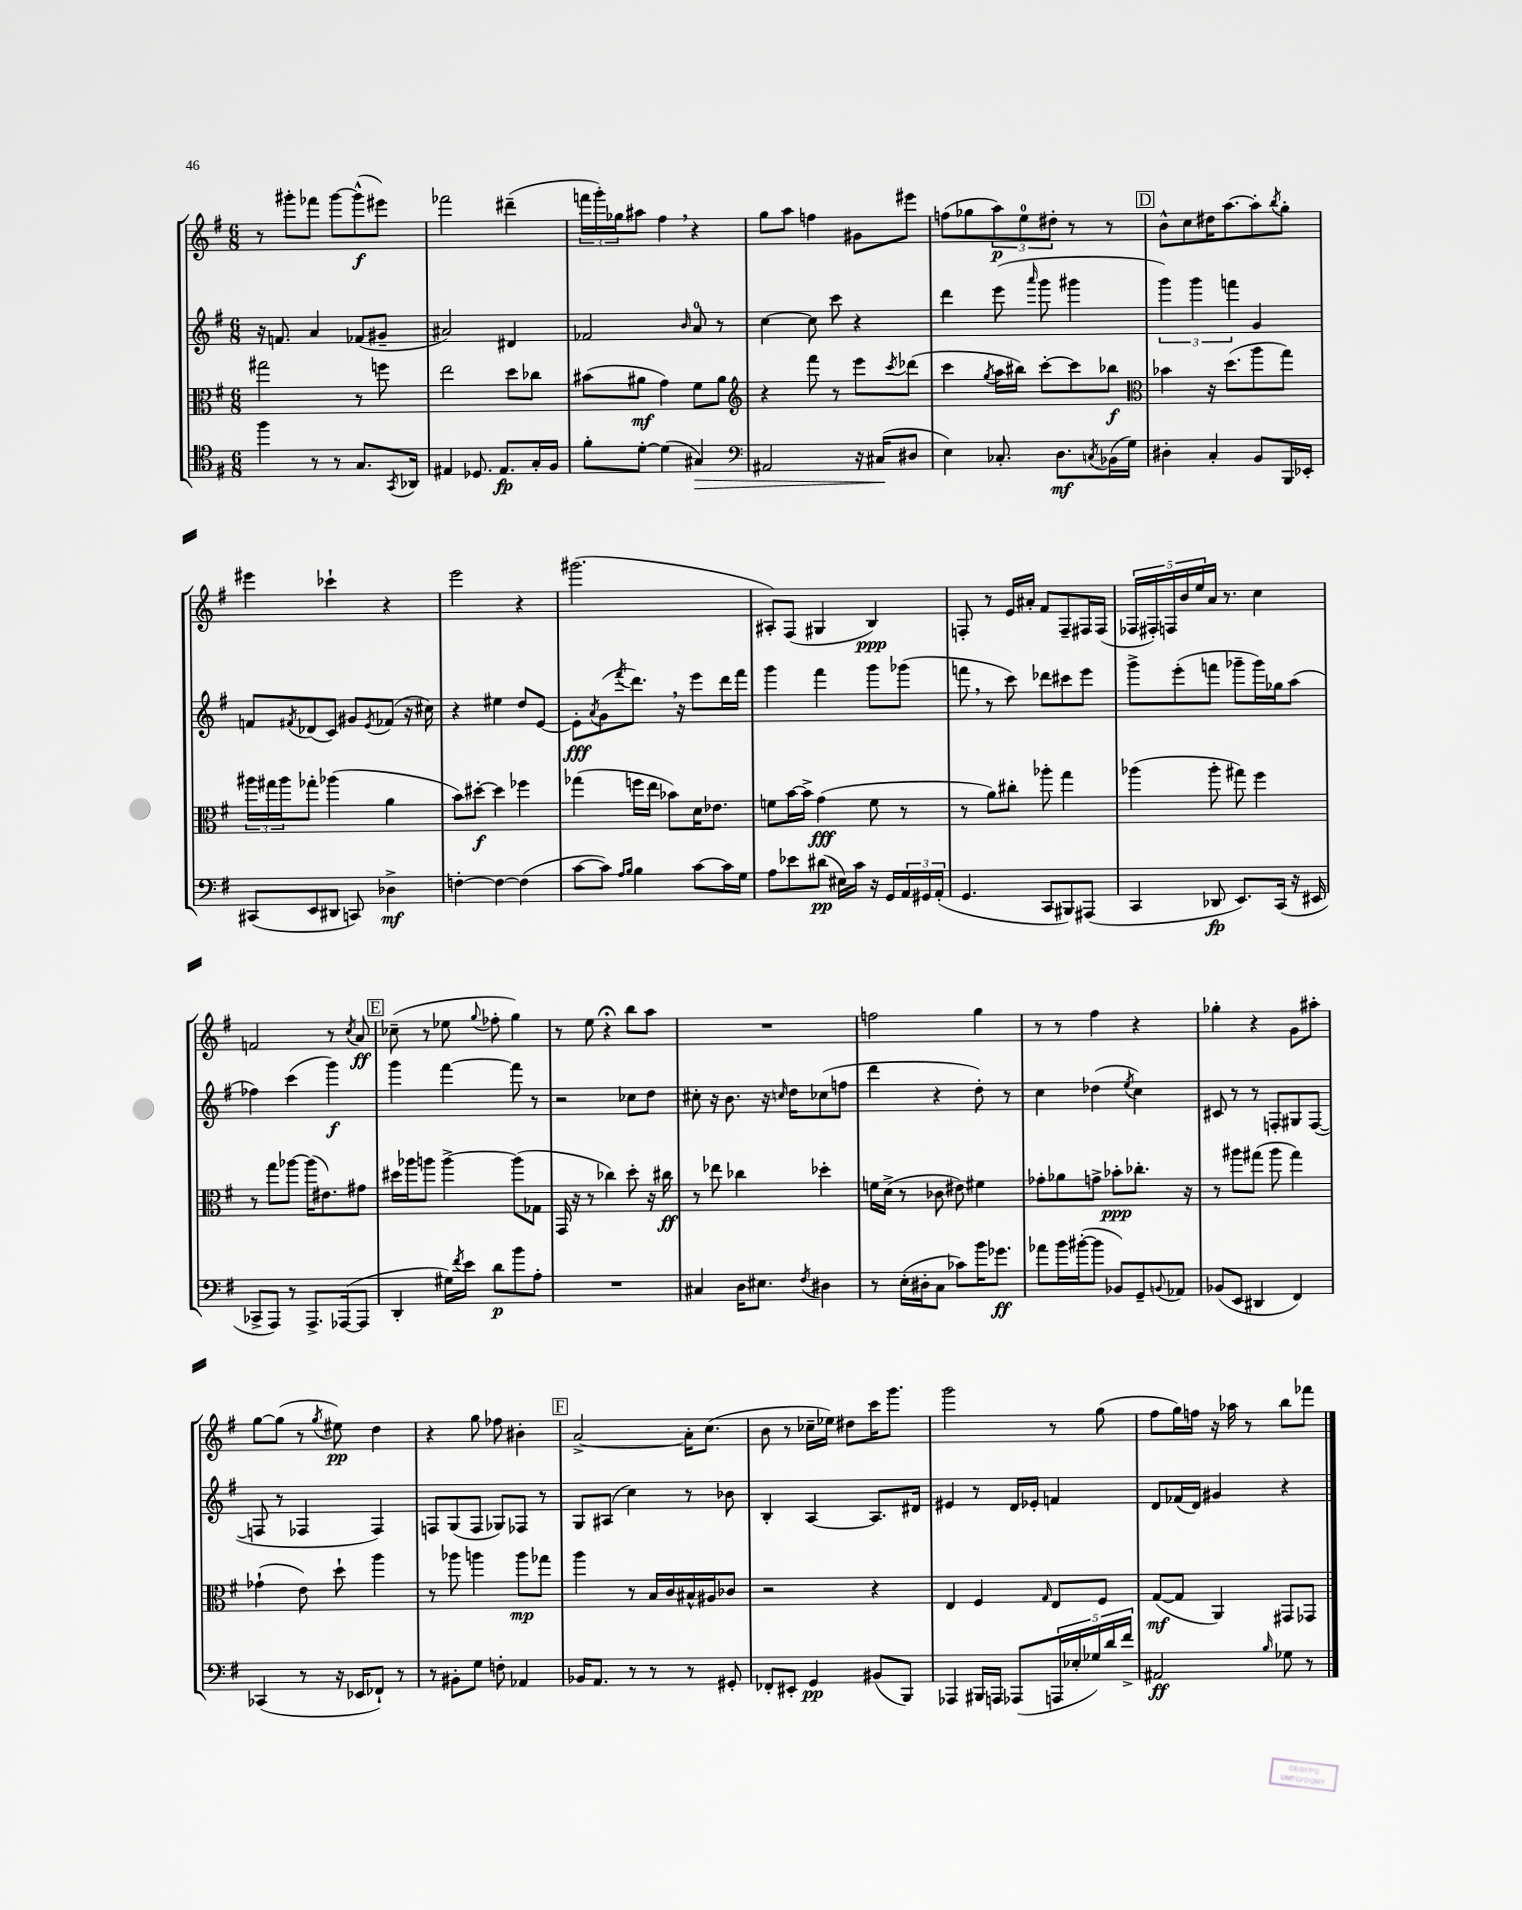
<<
\new StaffGroup <<
\new Staff = "s0" {
    \clef treble \key g \major \numericTimeSignature \time 6/8
    r8 gis'''8-. fes'''8 gis'''8~ gis'''8-^\f( eis'''8) |
    fes'''2 dis'''4--( |
    \tuplet 3/2 { f'''16 g'''16-.) ges''16 } ais''8 fis''4 \breathe r4 |
    g''8 a''8 f''4 gis'8 eis'''8 |
    f''8( ges''8 \tuplet 3/2 { a''8\p) e''8-0 dis''8-. } r8 r8 |
    \mark \markup { \box "D" } b'8-^ c''8 dis''16 a''8.~ a''8-. \acciaccatura { b''8 } g''8-. |
    eis'''4 ces'''4-! r4 |
    e'''2 r4 |
    gis'''2.( |
    ais8-.) fis8( gis4 b4\ppp) |
    f8-. r8 e'16 ais'16-. fis'8 f8-- fis16 fis16( |
    \tuplet 5/4 { fes16 fis16-.) f16 b'16 e''16 } a'16 r8. c''4 |
    f'2 r8 \acciaccatura { c''8 } a'8\ff |
    \mark \markup { \box "E" } ces''8--( r8 ees''8 \appoggiatura { g''8 } fes''8-. g''4) |
    r8 e''8 r4\fermata b''8 a''8 |
    R2. |
    f''2 g''4 |
    r8 r8 fis''4 r4 |
    ges''4-. r4 g'8 ais''8-. |
    g''8~ g''8( r8 \acciaccatura { g''8 } eis''8\pp) d''4 |
    r4 g''8 fes''8 bis'4-. |
    \mark \markup { \box "F" } a'2~-> a'16-. c''8.( |
    b'8 r8 ces''16-- ees''16) dis''8 c'''16 g'''8. |
    g'''2 r8 g''8( |
    fis''8 g''16) f''16 r16 aes''16 r8 b''8 fes'''8 \bar "|." |
}
\new Staff = "s1" {
    \clef treble \key g \major \numericTimeSignature \time 6/8
    r16 f'8. a'4 fes'8( gis'8-- |
    ais'2) dis'4 |
    fes'2 \grace { b'16 } a'8-0 r8 |
    c''4~ c''8 c'''8 r4 |
    d'''4 e'''8( \grace { a'''16 } g'''8 gis'''4 |
    \mark \markup { \box "D" } \tuplet 3/2 { g'''4) g'''4 f'''4 } g'4 |
    f'8 \acciaccatura { fis'8 } des'8( c'8) gis'8 \acciaccatura { e'8 } fes'8( r16 cis''16) |
    r4 eis''4 d''8 e'8~ |
    e'8-.\fff \acciaccatura { a'8 } g'8( \acciaccatura { fis'''8 } d'''8.) \breathe r16 e'''8 d'''16 fis'''16 |
    g'''4 fis'''4 g'''8 ges'''8( |
    f'''8 \breathe r8 c'''8) des'''8 cis'''8 e'''8 |
    g'''8-> e'''8-.( f'''8 ges'''8-- ges'''16) ges''16 a''8( |
    fes''4) c'''4( g'''4\f) |
    \mark \markup { \box "E" } g'''4 fis'''4~ fis'''8 r8 |
    r2 ces''8 d''8 |
    cis''8-. r16 b'8. r16 \grace { c''16 } d''16 ces''8( f''8 |
    d'''4 r4 d''8-.) r8 |
    c''4 des''4( \acciaccatura { e''8 } c''4) |
    cis'8 r8 r8 f8-. gis8 f8~( |
    f8 r8 fes4 fes4) |
    f8 g8( f8 ges8) fes8 r8 |
    \mark \markup { \box "F" } g8 ais8( c''4) r8 bes'8 |
    b4-. a4~ a8. dis'16 |
    eis'4 r8 d'16 ees'16-. f'4 |
    d'8 fes'16( d'16) gis'4 r4 \bar "|." |
}
\new Staff = "s2" {
    \clef alto \key g \major \numericTimeSignature \time 6/8
    gis''2 r8 f''8 |
    e''2 d''8 ces''8 |
    bis'8( ais'8\mf g'4) fis'8 ais'8 |
    \clef treble r4 fis'''8 r8 e'''8 \acciaccatura { c'''8 } des'''8( |
    c'''4 \acciaccatura { g''8 } a''16 bis''16) c'''8~-. c'''8 bes''8\f |
    \mark \markup { \box "D" } \clef alto bes'4 r16 d''8.( a''8 g''8) |
    \tuplet 3/2 { ais''16 gis''16 ais''16 } ges''8-. aes''4( a'4 |
    b'8) dis''8~-.\f dis''4 fes''4 |
    ges''4( f''16 e''16 bes'8) d'16 ees'8. |
    f'8 b'16~ b'16-> g'4\fff( f'8 r8 |
    r8 a'8) cis''8-. aes''8-. g''4 |
    aes''4( aes''8-. gis''8) fis''4 |
    r8 g''8 aes''8~ aes''16( eis'8.) gis'8 |
    \mark \markup { \box "E" } dis''16 aes''16 a''8 a''4~-> a''8( ges8 |
    g,16 r16 r8 ces''4) d''8-. r16 cis''16\ff |
    r8 ees''8 ces''4 des''4-. |
    f'16 d'16->( r8 ces'8 eis'8) fis'4 |
    ges'8-. aes'8 g'8-> bes'8-.\ppp ces''8.-. r16 |
    r8 ais''8 gis''8( ais''8 gis''4) |
    ges'4-!( e'8) d''8-! a''4 |
    r8 aes''8 a''4 a''8\mp ges''8 |
    \mark \markup { \box "F" } a''4 r8 b16 c'16 bis16-^ ais16 ces'8 |
    r2 r4 |
    e4 fis4 \grace { g16 } e8 fis8 |
    g8~\mf( g8 a,4) gis,8 ges,8 \bar "|." |
}
\new Staff = "s3" {
    \clef tenor \key g \major \numericTimeSignature \time 6/8
    fis''4 r8 r8 g8. \acciaccatura { g,8 } aes,16 |
    eis4 des8. eis8.\fp g16-. fis16 |
    fis'8-. d'8~-. d'4( gis4\>) |
    \clef bass ais,2 r16 cis16\!( dis8 |
    e4) ces8.-. d8.\mf \acciaccatura { c8 } bes,16( g16) |
    \mark \markup { \box "D" } dis4-. c4-. b,8 b,,16 ees,16-. |
    cis,8( e,8 dis,8 c,8) des4->\mf |
    f4~-. f4~ f4( |
    c'8~ c'8) \grace { a16 b16 } b4 c'8~ c'16 g16 |
    a8 ees'8 dis'8\pp( eis16) c'16 r16 g,16 \tuplet 3/2 { a,16 gis,16 a,16-.( } |
    g,4. c,8 bis,,8) ais,,8( |
    c,4 des,8\fp e,8.) c,16( r16 eis,16 |
    ces,8-> a,,8) r8 a,,8.-> aes,,16~( aes,,8 |
    \mark \markup { \box "E" } d,4-. gis16) \acciaccatura { fis'8 } e'16 d'8\p b'8 a8-. |
    R2. |
    cis4 d16 eis8. \acciaccatura { fis8 } dis4 |
    r8 e16-.( dis16-. c8 ces'8) b'16 ges'8.\ff |
    aes'8 b'16 bis'16~-.( bis'8 bes,8) g,8-- \appoggiatura { b,8 } aes,8 |
    bes,8( e,8 dis,4 fis,4) |
    ces,4( r8 r16 ees,16 fes,8-!) r8 |
    r8 bis,8-. g8 f8-. aes,4 |
    \mark \markup { \box "F" } bes,16 a,8. r8 r8 r8 gis,8-. |
    fes,8-. eis,8-. g,4\pp bis,8( b,,8) |
    aes,,4 bis,,16 a,,16 aes,,8( \tuplet 5/4 { a,,16 ees16-. ges16) d'16 fis'16-> } |
    ais,2\ff \grace { b16 } ges8 r8 \bar "|." |
}
>>
>>
\layout { \context { \Score \remove "Bar_number_engraver" } }
